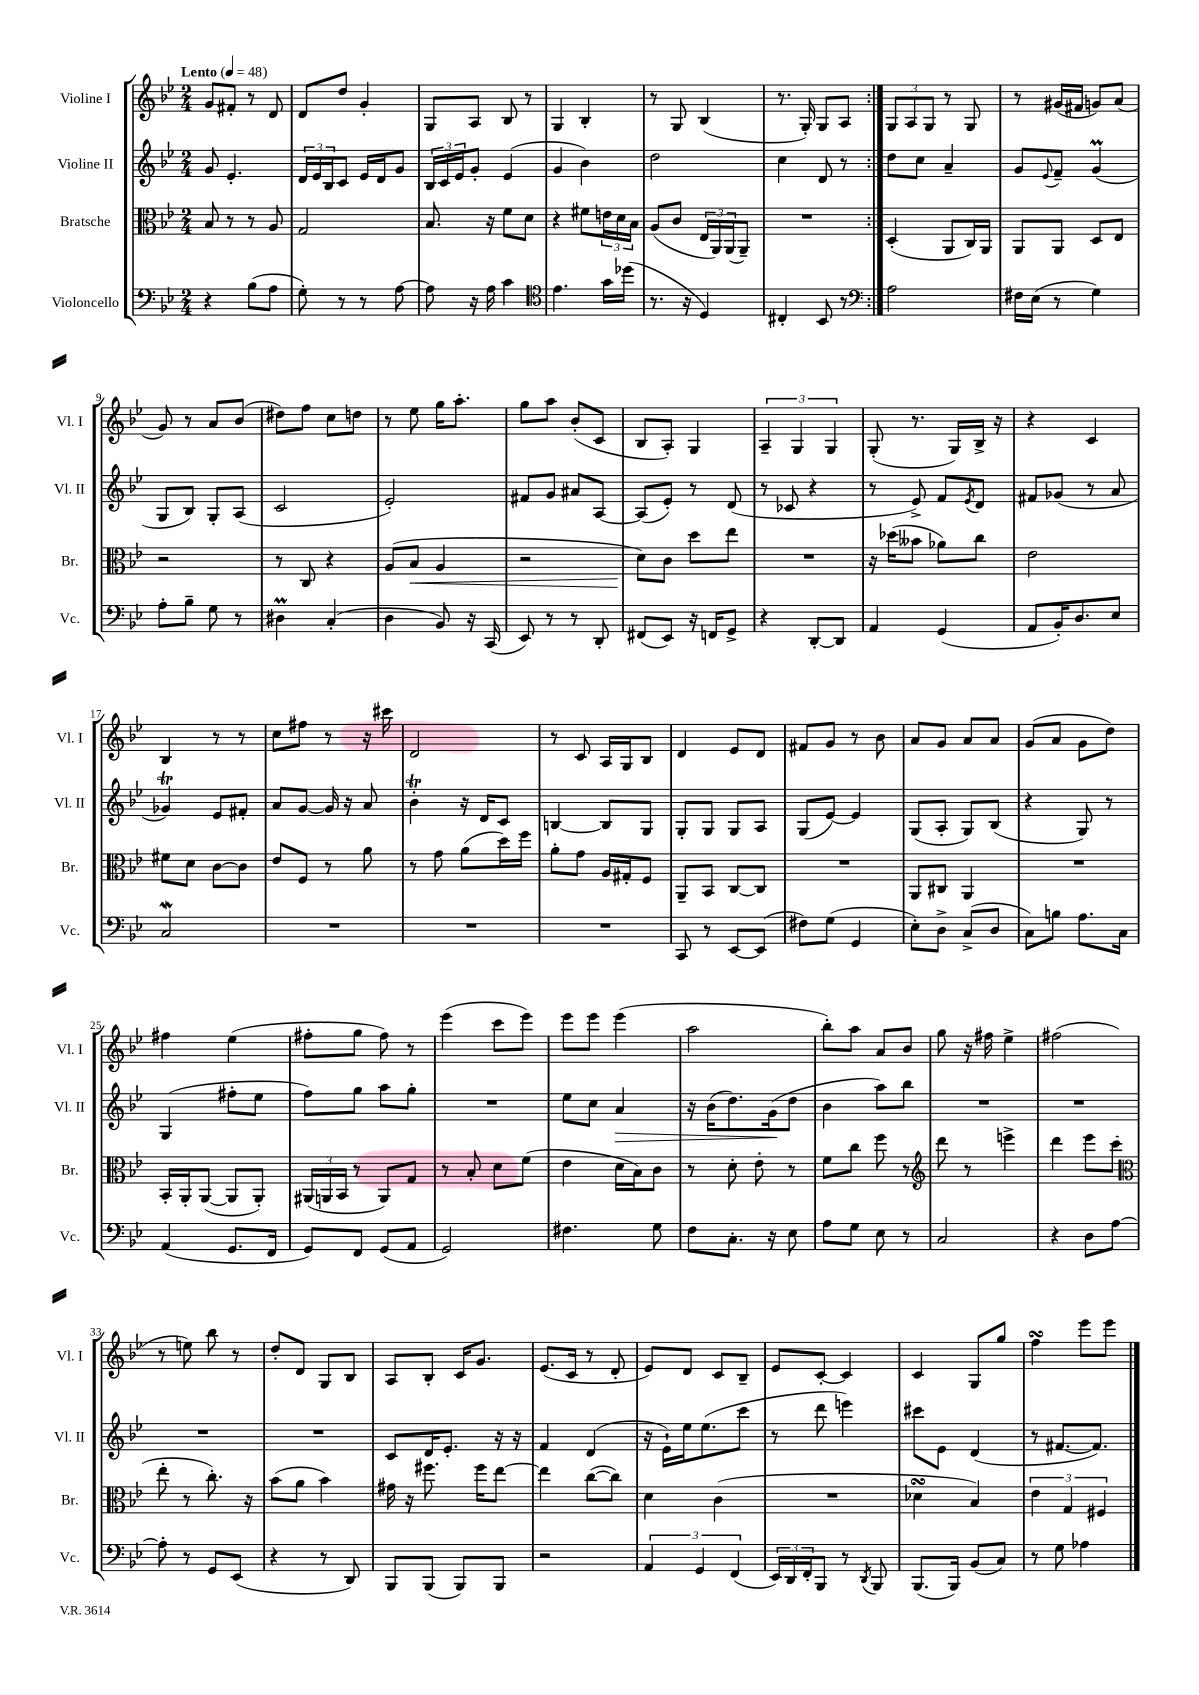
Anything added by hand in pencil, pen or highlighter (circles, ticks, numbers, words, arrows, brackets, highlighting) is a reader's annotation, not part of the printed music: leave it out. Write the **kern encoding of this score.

**kern	**kern	**kern	**kern
*staff4	*staff3	*staff2	*staff1
*clefF4	*clefC3	*clefG2	*clefG2
*k[b-e-]	*k[b-e-]	*k[b-e-]	*k[b-e-]
*M2/4	*M2/4	*M2/4	*M2/4
*MM48	*MM48	*MM48	*MM48
4r	8B-	8g	8g
.	8r	4.e-'	8f#'
(8B-	8r	.	8r
8A	8A	.	8d
=	=	=	=
8G')	2G	24d	8d
.	.	24e-	.
.	.	24B-	.
8r	.	8c	8dd
8r	.	16e-	4g'
.	.	16d	.
[8A	.	8g	.
=	=	=	=
8A]	8.B-	24B-	8G
.	.	24c	.
.	.	24e-	.
16r	.	8g'	8A
16A	16r	.	.
4c	8f	(4e-	8B-
.	8d	.	8r
=	=	=	=
*clefC4	*	*	*
4.e-	4r	4g	4G
.	8f#	4b-)	4B-'
16g	24e	.	.
.	24d	.	.
(16dd-	.	.	.
.	24B-	.	.
=	=	=	=
8.r	(8A	2dd	8r
.	8c	.	8G
16r	.	.	.
4D)	24E-	.	(4B-
.	24AA)	.	.
.	(24AA	.	.
.	8AA~)	.	.
=	=	=	=
4C#'	2r	4cc	8.r
.	.	.	16G')
8BB-	.	8d	8G
8r	.	8r	8A
=:|!	=:|!	=:|!	=:|!
*clefF4	*	*	*
2A	(4D'	8dd	12G
.	.	.	12A
.	.	8cc	.
.	.	.	12G
.	8AA	4a~	8r
.	16C)	.	8G
.	16AA	.	.
=	=	=	=
16F#	8AA	8g	8r
(16E-	.	.	.
.	.	8qqe-	.
8r	8AA	8f~	(16g#
.	.	.	16f#
4G)	8D	(4g	8g)
.	8E-	.	(8a
=	=	=	=
8A'	2r	8G	8g)
8B-~	.	8B-)	8r
8G	.	8G'	8a
8r	.	(8A	(8b-
=	=	=	=
4D#	8r	2c	8dd#)
.	8C	.	8ff
(4C'	4r	.	8cc
.	.	.	8dd
=	=	=	=
4D	(8A	2e-')	8r
.	8B-	.	8ee-
8BB-)	4A	.	16gg
.	.	.	8.aa'
16r	.	.	.
(16CC	.	.	.
=	=	=	=
8EE-)	2r	8f#	8gg
8r	.	8g	8aa
8r	.	8a#	(8b-'
8DD'	.	[8A	8c
=	=	=	=
(8FF#	8d)	(8A]	8B-
8EE-)	8c	8e-')	8A')
16r	8dd	8r	4G
16FF	.	.	.
8GG^	8ee-	(8d	.
=	=	=	=
4r	2r	8r	6A~
.	.	8c-	.
.	.	.	6G
[8DD'	.	4r	.
.	.	.	6G
8DD]	.	.	.
=	=	=	=
4AA	16r	8r	(8G'
.	(16dd-	.	.
.	8b--	8e-^)	8.r
(4GG	8a-)	8f	.
.	.	.	16G)
.	.	8qe-	.
.	8cc	8d	16B-^
.	.	.	16r
=	=	=	=
8AA	2e-	8f#	4r
16BB-')	.	(8g-	.
8.D	.	.	.
.	.	8r	4c
8E-	.	8a	.
=	=	=	=
2C	8f#	4g-)	4B-
.	8d	.	.
.	[8c	8e-	8r
.	8c]	8f#'	8r
=	=	=	=
2r	8e-	8a	8cc
.	8F	[8g	8ff#
.	8r	16g]	8r
.	.	16r	.
.	8a	8a	16r
.	.	.	16ccc#
=	=	=	=
2r	8r	4b-'	2d
.	8g	.	.
.	(8a	16r	.
.	.	16d	.
.	16dd)	8c	.
.	16ff	.	.
=	=	=	=
2r	8a'	[4B	8r
.	8g	.	8c
.	16A	8B]	16A
.	16G#'	.	16G
.	8F	8G	8B-
=	=	=	=
8CC	8AA~	8G'	4d
8r	8BB-	8G	.
[8EE-	[8C	8G	8e-
(8EE-]	8C]	8A	8d
=	=	=	=
8F#)	2r	(8G	8f#
(8G	.	[8e-)	8g
4GG	.	4e-]	8r
.	.	.	8b-
=	=	=	=
8E-')	8AA	(8G	8a
8D^	8C#	8A'	8g
(8C^	4AA	8G)	8a
8D	.	(8B-	8a
=	=	=	=
8C)	2r	4r	(8g
8B	.	.	8a
8.A	.	8G)	8g
.	.	8r	8dd)
16C	.	.	.
=	=	=	=
(4AA	16BB-'	(4G	4ff#
.	16AA'	.	.
.	([8AA	.	.
8.GG	8AA]	8ff#'	(4ee-
.	8AA')	8ee-	.
16FF	.	.	.
=	=	=	=
8GG)	(24AA#	8ff)	8ff#'
.	24AA	.	.
.	24BB-	.	.
8FF	8r	8gg	8gg
(8GG	8AA)	8aa	8ff#)
8AA	8G	8gg'	8r
=	=	=	=
2GG)	8r	2r	(4eee-
.	8B-'	.	.
.	8d	.	8ccc
.	(8f	.	8eee-)
=	=	=	=
4.F#	4e-	8ee-	8eee-
.	.	8cc	8eee-
.	16d	4a	(4eee-
.	16B-)	.	.
8G	8c	.	.
=	=	=	=
8F	8r	16r	2aa
.	.	(16b-	.
8.C'	8d'	8.dd)	.
.	8e-'	.	.
16r	.	(16g	.
8E-	8r	8dd	.
=	=	=	=
8A	8f	4b-	8bb-')
8G	8cc	.	8aa
8E-	8ff	8aa)	8a
8r	8r	8bb-	8b-
=	=	=	=
*	*clefG2	*	*
2C	8ddd	2r	8gg
.	8r	.	16r
.	.	.	16ff#
.	4eee^	.	4ee-^
=	=	=	=
4r	4ddd	2r	(2ff#
8D	8eee-	.	.
[8A	(8ccc	.	.
=	=	=	=
*	*clefC3	*	*
8A']	8ee-'	2r	8r
8r	8r	.	8ee)
8GG	8.cc')	.	8bb-
(8EE-	.	.	8r
.	16r	.	.
=	=	=	=
4r	(8b-	2r	8dd'
.	8a	.	8d
8r	4b-)	.	8G
8DD)	.	.	8B-
=	=	=	=
8BBB-	16g#	8c	8A
.	16r	.	.
(8BBB-	8.ff#	16d	8B-'
.	.	8.e-'	.
8BBB-)	.	.	16c
.	16ff#	.	8.g
8BBB-	[8ee-	16r	.
.	.	16r	.
=	=	=	=
2r	4ee-]	4f	(8.e-
.	.	.	16c
.	([8cc	(4d	8r
.	8cc])	.	8d'
=	=	=	=
6AA	4d	16r	8e-)
.	.	16e-`)	.
.	.	16ee-	8d
6GG	.	.	.
.	.	(8.ee-	.
.	(4c	.	8c
(6FF	.	.	.
.	.	8ccc	8B-~
=	=	=	=
24EE-)	2r	8r	8e-
24DD	.	.	.
24FF'	.	.	.
8BBB-	.	8ddd	[8c'
8r	.	4eee)	4c]
8qDD	.	.	.
8BBB-	.	.	.
=	=	=	=
(8.BBB-	4d-	8ccc#	4c
.	.	8e-	.
16BBB-)	.	.	.
(8BB-	4B-)	(4d	8G
8C)	.	.	8gg
=	=	=	=
8r	6e-	8r	4ff
8G	.	[8.f#	.
.	6G	.	.
4A-	.	.	8eee-
.	.	8.f#])	.
.	6F#	.	.
.	.	.	8eee-
==	==	==	==
*-	*-	*-	*-
